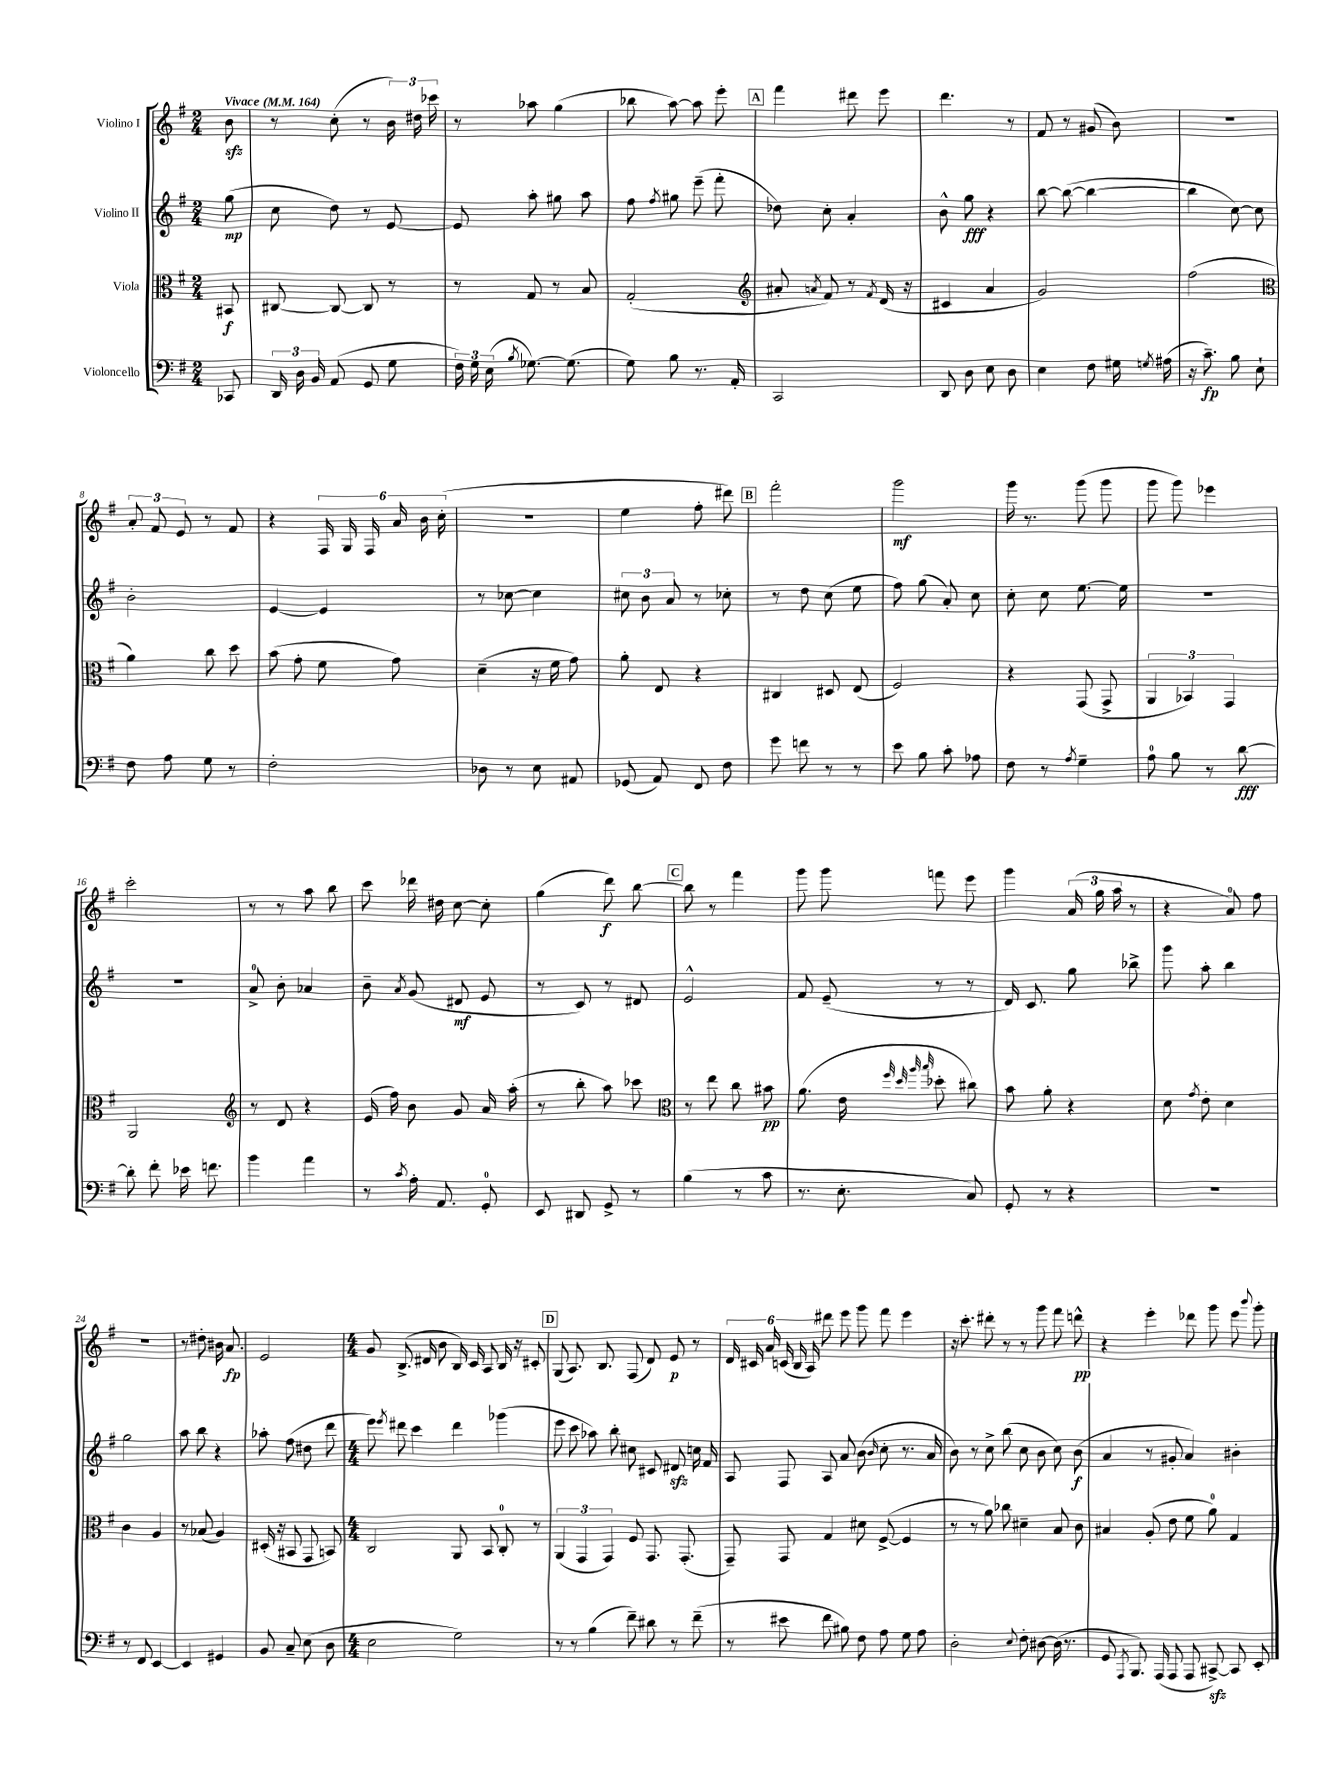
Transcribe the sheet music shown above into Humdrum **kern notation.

**kern	**kern	**kern	**kern
*staff4	*staff3	*staff2	*staff1
*clefF4	*clefC3	*clefG2	*clefG2
*k[f#]	*k[f#]	*k[f#]	*k[f#]
*M2/4	*M2/4	*M2/4	*M2/4
*MM164	*MM164	*MM164	*MM164
8CC-/	8BB#/	(8gg\	8b\
=	=	=	=
24DD/	[8C#/	8cc\	8r
24D\	.	.	.
24BB/	.	.	.
(8AA/	8C#/_	8dd\)	(8cc'\
8GG/	8C#/]	8r	8r
8G\	8r	[8e/	24b\)
.	.	.	24dd#\
.	.	.	24ccc-\
=	=	=	=
24F#\)	8r	8e/]	8r
24G\	.	.	.
(24E\	.	.	.
8qB/	.	.	.
[8.G-\)	8G/	8aa'\	8aa-\
.	8r	8gg#\	(4gg\
(8.G-\]	.	.	.
.	8B/	8aa\	.
=	=	=	=
8G\)	(2G'/	8ff#\	8bb-\
.	.	8qff#/	.
8B\	.	8gg#\	[8aa\)
8.r	.	(8eee~\	8aa\]
.	.	8fff#'\	8eee'\
16AA'/	.	.	.
=	=	=	=
*	*clefG2	*	*
2CC/	8a#'/	8dd-\)	4fff#\
.	8qa/	.	.
.	8f#/)	8cc'\	.
.	8r	4a'/	8ddd#\
.	8qf#/	.	.
.	(16d/	.	8eee\
.	16r	.	.
=	=	=	=
8DD/	4c#/	8b^^\	4.ddd\
8D\	.	8gg\	.
8E\	4a/	4r	.
8D\	.	.	8r
=	=	=	=
4E\	2g/)	[8bb\	8f#/
.	.	(8bb\_	8r
8F#\	.	4bb\_	(8g#/
16G#\	.	.	8b\)
8qG/	.	.	.
(16A#\	.	.	.
=	=	=	=
16r	(2ff#\	4bb\]	2r
8.c~\)	.	.	.
8B\	.	[8cc\)	.
8E`\	.	8cc\]	.
=	=	=	=
*	*clefC3	*	*
8F#\	4a\)	2b'\	12a'/
.	.	.	12f#/
8A\	.	.	.
.	.	.	12e/
8G\	8cc\	.	8r
8r	8dd\	.	8f#/
=	=	=	=
2F#'\	(8b\	[4e/	4r
.	8g'\	.	.
.	8f#\	4e/]	24F#/
.	.	.	24G/
.	.	.	24F#/
.	8g\)	.	24a/
.	.	.	24b\
.	.	.	(24cc'\
=	=	=	=
8D-\	(4d~\	8r	2r
8r	.	[8cc-\	.
8E\	16r	4cc-\]	.
.	16f#\	.	.
8AA#/	8g\)	.	.
=	=	=	=
(8GG-/	8a'\	12cc#\	4ee\
.	.	12b\	.
8AA/)	8E/	.	.
.	.	12a/	.
8FF#/	4r	8r	8ff#'\
8F#\	.	8cc-'\	8ddd#\)
=	=	=	=
8g\	4C#/	8r	2fff#'\
8f\	.	8dd\	.
8r	8D#/	(8cc\	.
8r	(8E/	8ee\	.
=	=	=	=
8e\	2F#/)	8ff#\)	2ggg\
8B\	.	(8gg\	.
8c'\	.	8a'/)	.
8A-\	.	8cc\	.
=	=	=	=
8F#\	4r	8cc'\	16ggg\
.	.	.	8.r
8r	.	8cc\	.
8qA/	.	.	.
4G~\	(8GG/	[8.ee\	(8ggg\
.	8GG^/	.	8ggg\
.	.	16ee\]	.
=	=	=	=
8A\	6AA/	2r	8ggg\
8B\	.	.	8ggg\)
.	6BB-/)	.	.
8r	.	.	4eee-\
.	6GG/	.	.
[8d\	.	.	.
=	=	=	=
8d'\]	2AA/	2r	2ccc'\
8f#'\	.	.	.
16e-\	.	.	.
8.f\	.	.	.
=	=	=	=
*	*clefG2	*	*
4b\	8r	8a^/	8r
.	8d/	8b'\	8r
4a\	4r	4a-/	8aa\
.	.	.	8bb\
=	=	=	=
8r	(16e/	8b~\	8ccc\
.	16ff#\)	.	.
8qc/	.	8qa/	.
16A'\	8b\	(8g/	16ddd-\
8.AA/	.	.	16dd#\
.	8g/	8d#/	[8cc\
8GG'/	16a/	8e/	8cc'\]
.	(16aa'\	.	.
=	=	=	=
8EE/	8r	8r	(4gg\
8DD#/	8bb'\	8c/)	.
8GG^/	8aa\)	8r	8ddd\)
8r	8ccc-\	8d#/	[8bb\
=	=	=	=
*	*clefC3	*	*
(4B\	8r	2e^^/	8bb\]
.	8ee\	.	8r
8r	8cc\	.	4fff#\
8c\	8b#\	.	.
=	=	=	=
8.r	(8.a\	8f#/	8ggg\
.	.	(8e~/	8ggg\
8.E'\	16e\	.	.
.	32qqff#/	.	.
.	32qqdd/	.	.
.	32qqaa/	.	.
.	32qqbb/	.	.
.	8dd-'\	8r	8fff\
8C/)	8cc#\)	8r	8eee\
=	=	=	=
8GG'/	8b\	16d/)	4ggg\
.	.	8.c/	.
8r	8a'\	.	.
4r	4r	8gg\	(24a/
.	.	.	24gg\
.	.	.	24aa\
.	.	8bb-^\	8r
=	=	=	=
2r	8d\	8ggg\	4r
.	8qg/	.	.
.	8e'\	8aa'\	.
.	4d\	4bb\	8a/)
.	.	.	8ff#\
=	=	=	=
8r	4c\	2gg\	2r
8FF#/	.	.	.
[4EE/	4A/	.	.
=	=	=	=
4EE/]	8r	8aa\	8r
.	(8B-/	8bb\	8dd#'\
4GG#/	4A/)	4r	16b#\
.	.	.	8.a/
=	=	=	=
8BB/	(16D#'/	8aa-'\	2e/
.	16r	.	.
8C~/	8BB#/	(8ff#\	.
(8E\	8GG/	8dd#\	.
8D\	8BB/)	8ddd\	.
=	=	=	=
*M4/4	*M4/4	*M4/4	*M4/4
2E\	2C/	8eee\)	8g/
.	.	8qeee/	.
.	.	8ddd#\	(8.B^/
.	.	4ccc\	.
.	.	.	16d#/
.	.	.	8b\
2G\)	8AA/	4ddd#\	16B/)
.	.	.	16c/
.	8BB/	.	8A/
.	8C'/	(4ggg-\	16B/
.	.	.	16r
.	8r	.	8c#'/
=	=	=	=
8r	(6AA/	8eee\	(8G/
8r	.	8ccc\	8.A/)
.	6GG/	.	.
(4B\	.	8aa-\)	.
.	.	.	8.B/
.	6GG/)	.	.
.	.	8bb'\	.
8f#~\)	8F#/	8cc#\	(8F#/
8d#\	8.GG/	8c#/	8d/)
8r	.	8d#/	8e/
.	(8.GG'/	.	.
(8f#~\	.	16cc\	8r
.	.	16f#/	.
=	=	=	=
8r	8GG~/)	8A/	24d/
.	.	.	24c#/
.	.	.	24a/
8e#\	8GG/	8F#/	(24c/
.	.	.	24B/
.	.	.	24A/)
8f#\	4G/	8A/	8ddd#\
8B#\)	.	8a/	8eee\
8F#\	8d#\	(8b\	8ggg\
.	.	16qqb/	.
8A\	([8F#^/	8cc'\	8fff#\
8G\	4F#/]	8.r	4eee\
8A\	.	.	.
.	.	16a/	.
=	=	=	=
2D'\	8r	8b\)	16r
.	.	.	8.ccc'\
.	8r	8r	.
.	8a\)	8cc^\	8ddd#'\
.	8cc-\	(8bb\	8r
8qqE/	.	.	.
8F#'\	4d#~\	8cc\	8r
[8D#\	.	8b\	8ggg\
(16D#\]	8B/	8cc\)	8fff#\
8.r	.	.	.
.	8c\	(8b\	8ddd^^\
=	=	=	=
8GG/	4B#/	4a/	4r
8qAAA/	.	.	.
8.BBB/)	.	.	.
.	(8A'/	8r	4eee'\
(16AAA/	.	.	.
8AAA/	8e\	8g#'/	.
8AAA/	8f#\	4a/)	8ddd-\
[8CC#^/)	8a\)	.	8ggg\
8CC#/]	4G/	4b#'\	8eee\
.	.	.	8qqbbb/
8EE'/	.	.	8ggg'\
==	==	==	==
*-	*-	*-	*-
